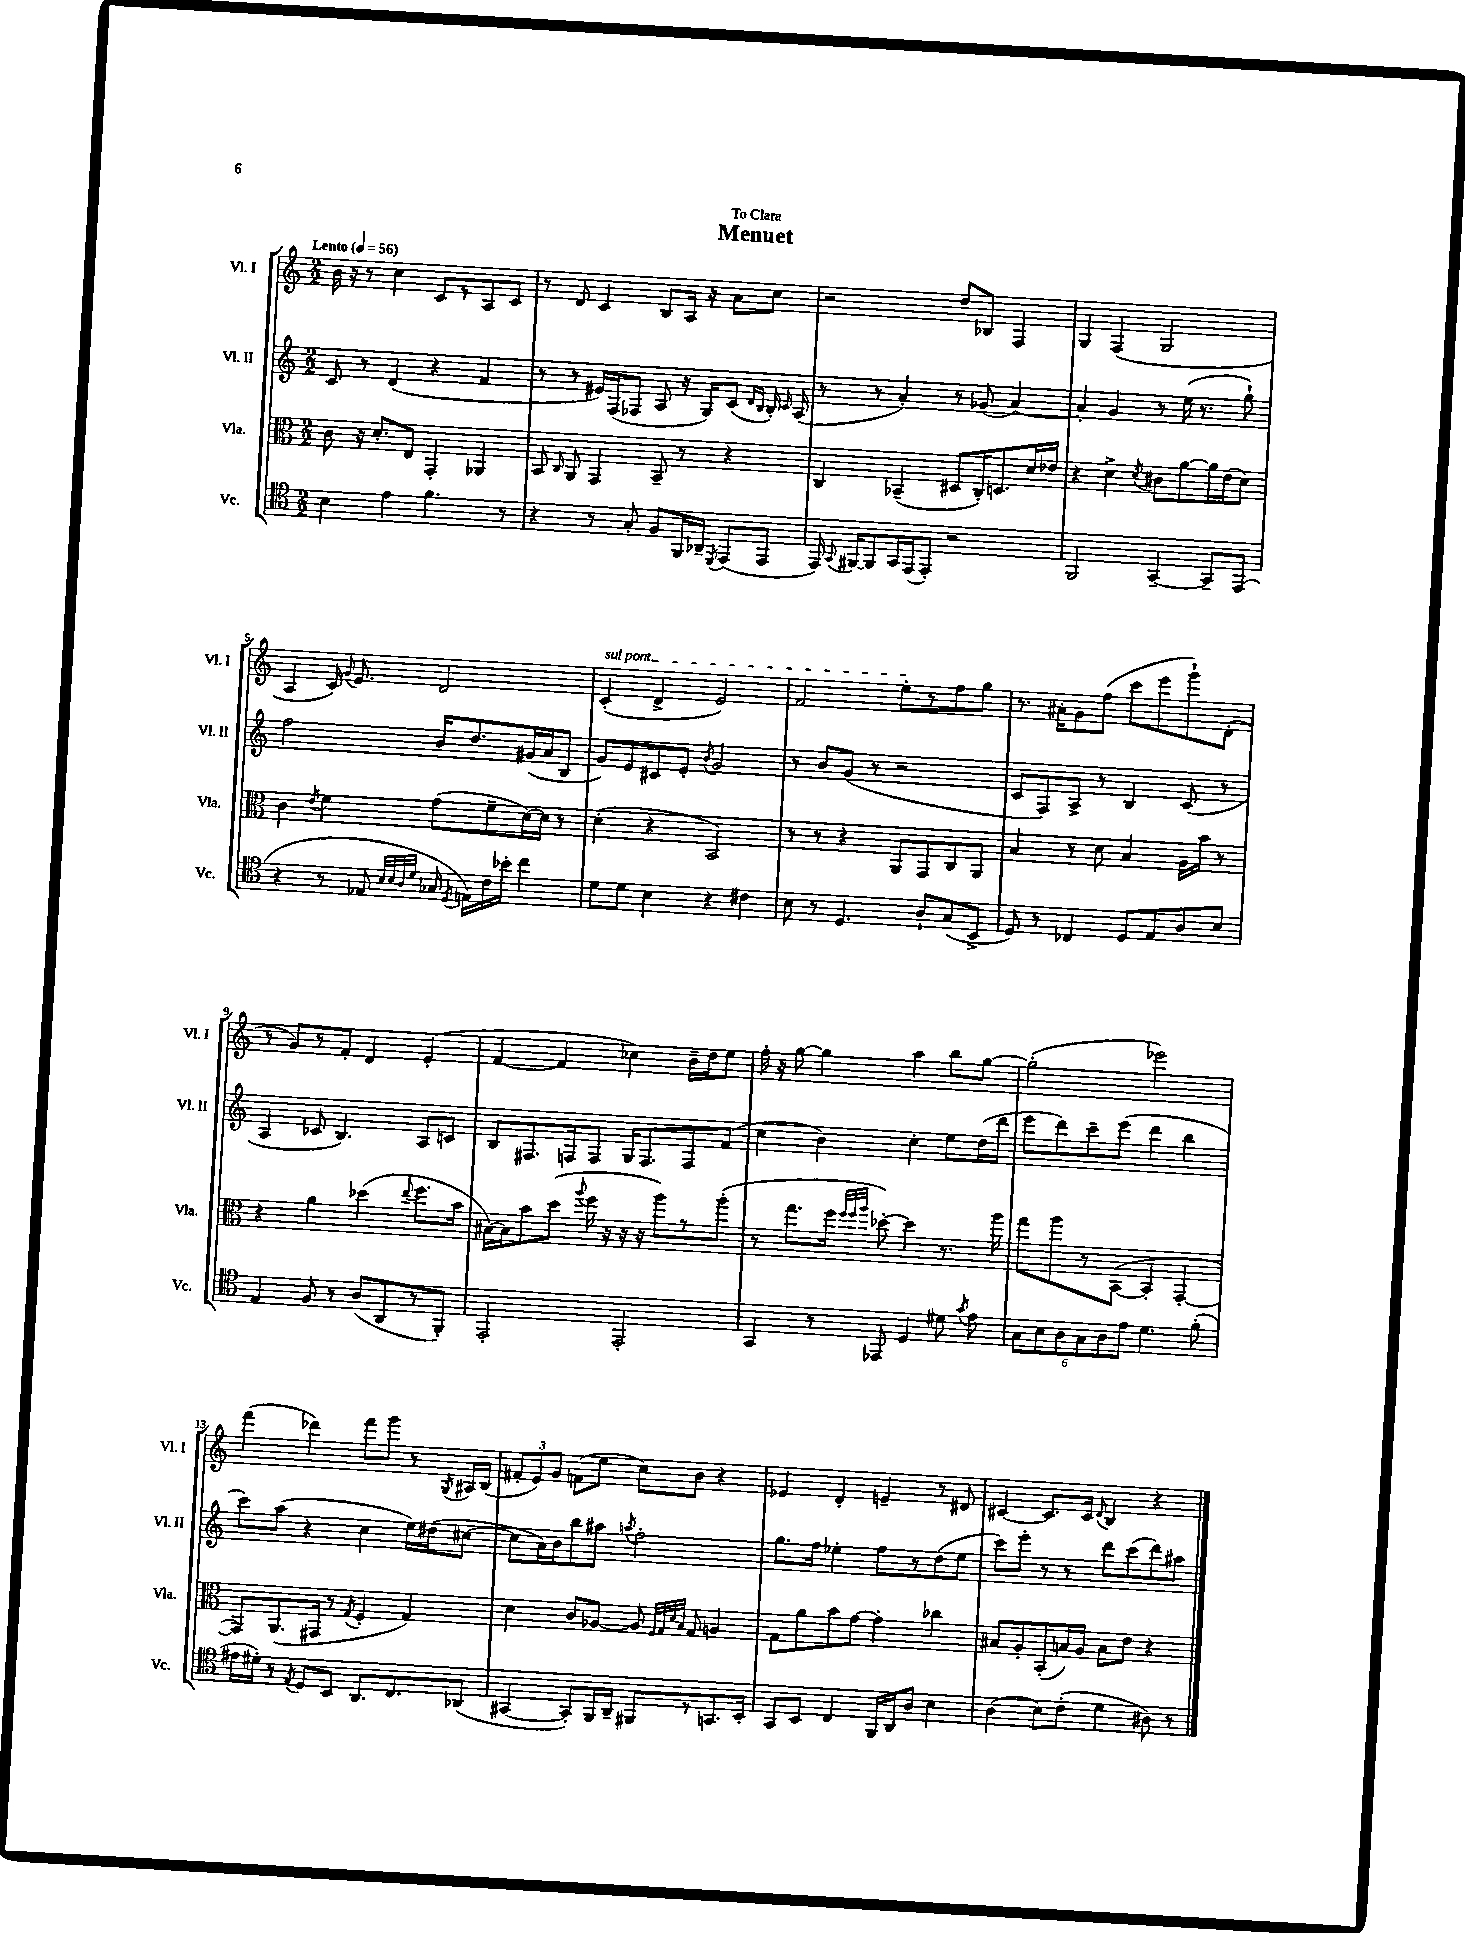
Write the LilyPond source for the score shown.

\header { title = "Menuet" dedication = "To Clara" }
<<
\new StaffGroup <<
\new Staff = "s0" \with { instrumentName = "Vl. I" shortInstrumentName = "Vl. I" } {
    \clef treble \key c \major \numericTimeSignature \time 2/2 \tempo "Lento" 4 = 56
    \autoBeamOff b'16 r16 r8 c''4 c'8[ r8 a8 c'8] |
    r8 d'8 c'4 b8[ a16] r16 a'8[ c''8] |
    r2 d''8[ bes8] f4 |
    g4 f4( g2 |
    a4 c'16) \appoggiatura { g'8 } e'8. d'2 |
    \once \override TextSpanner.bound-details.left.text = \markup { \italic "sul pont." } c'4-.\startTextSpan( d'4-> e'2) |
    f'2 e''8[-.\stopTextSpan r8 f''8 g''8] |
    r8. ais'16[-. g'8 f''8]( c'''8[ e'''8 g'''8-!) d'8]-.( |
    r8 g'8[) r8 f'8]-. d'4 e'4-.( |
    f'4~ f'4 ces''4) b'16[-- d''16 e''8] |
    f''16-. r16 g''8~ g''4 a''4 b''8[ g''8]~ |
    g''2-.( ees'''2) |
    f'''4( des'''4) f'''8[ g'''8] r8 \acciaccatura { g8 } ais16[ b16]( |
    \tuplet 3/2 { fis'8[-. e'8) g'8] } f'8[( e''8] c''8[) b'8] r4 |
    ees'4 d'4-. e'4-- r8 dis'8 |
    cis'4~ cis'8.[ cis'16] \appoggiatura { d'8 } b4 r4 \bar "|." |
}
\new Staff = "s1" \with { instrumentName = "Vl. II" shortInstrumentName = "Vl. II" } {
    \clef treble \key c \major \numericTimeSignature \time 2/2
    \autoBeamOff c'8 r8 d'4( r4 f'4 |
    r8 r8 eis'16[) f16( fes8] a8 r16 g16[) c'8]( \grace { d'16[ b16] } b16-.) \grace { c'16 } a16( |
    r8 r8 a'4-.) r8 ges'8( a'4~) |
    a'4-. g'4 r8 e''16( r8. g''8-!) |
    f''2 b'16[ d''8. gis'16( a'16 b8] |
    g'8[) e'8 cis'8 e'8]-. \acciaccatura { b'8 } g'2 |
    r8 b'8[ g'8]( r8 r2 |
    c'8[ f8) a8]-> r8 b4 c'8( r8 |
    a4 ces'8 b4.) a8[ c'8] |
    b8[ fis8. f16 f8] g16[ f8. f8 f'8]( |
    c''4 b'4) c''4-. e''8[ d''16( d'''16] |
    e'''8[ d'''8) c'''8-- e'''8]( d'''4 b''4 |
    c'''8[) a''8]( r4 c''4 e''16[) dis''16( cis''8]~ |
    cis''8[ a'16) b'16 b''8 ais''8] \acciaccatura { a''8 } f''2-. |
    g''8.[ f''16] ees''4-. f''8[ r8 d''8( ees''8] |
    c'''8[) e'''8]-. r8 r8 d'''8[ c'''8( d'''8) ais''8] \bar "|." |
}
\new Staff = "s2" \with { instrumentName = "Vla." shortInstrumentName = "Vla." } {
    \clef alto \key c \major \numericTimeSignature \time 2/2
    \autoBeamOff c'8 r16 d'8.[-. e8] g,4-. aes,4 |
    b,8 \grace { c16 } a,8 g,4 b,8-- r8 r4 |
    c4 bes,4--( dis8[ c16-.) d8. d'16 ees'16] |
    r4 d'4-> \acciaccatura { d'8 } cis'8[ a'8~ a'16 e'16( d'8]) |
    c'4 \acciaccatura { e'8 } f'4 g'8[( f'8-- d'16~) d'16] r8 |
    d'4-.( r4 b,2) |
    r8 r8 r4 a,8[ g,8 c8 a,8] |
    b4 r8 d'8 b4 a16[ b'16] r8 |
    r4 a'4 des''4( \appoggiatura { e''8 } f''8.[ b'16] |
    bis16[~) bis16 b'8 d''8]( \appoggiatura { a''8 } f''16 r16 r16 r16 a''8[) r8 a''8]-.( |
    r8 g''8.[ f''16] \grace { f''32[ f''32 a''32] } des''8~-.) des''4 r8. a''16 |
    g''8[ a''8 r8 b,8]~( b,4-. g,4~-. |
    g,8[) a,8.( gis,16] r8 \acciaccatura { g8 } f4-. g4) |
    d'4 c'8[ aes8]~ aes8 \grace { f32[ g32 d'32 b32] } g8 a4 |
    g8[ a'8 b'8 g'8]~ g'4-. ces''4 |
    bis8[ a8-. b,8-.( b16) a16] b8[ e'8] r4 \bar "|." |
}
\new Staff = "s3" \with { instrumentName = "Vc." shortInstrumentName = "Vc." } {
    \clef tenor \key c \major \numericTimeSignature \time 2/2
    \autoBeamOff b4 e'4 f'4. r8 |
    r4 r8 g8-. f8[ f,16 aes,16]-- \acciaccatura { d,8 } e,8[( e,8] |
    e,16) \appoggiatura { g,8 } fis,16[~ fis,8 g,16 e,16( e,8]-.) r2 |
    f,2 g,4~-- g,8[-- e,8]( |
    r4 r8 ees8 \grace { b32[ b32 a32 d'32] } ges16 \acciaccatura { d8 } e16[) c'16 bes'16]-. c''4 |
    d'8[ d'8] b4 r4 cis'4 |
    b8 r8 d4. a8[-! g8( b,8]-> |
    d8) r8 ces4 d8[ e8 a8 b8] |
    e4 f8 r8 a8[( a,8 r8 f,8]-.) |
    e,2-. e,2-. |
    g,4 r8 ees,8 d4 dis'8 \acciaccatura { g'8 } e'8 |
    \tuplet 6/4 { g8[ b8 a8 g8 a8 e'8] } d'4. f'8-.( |
    eis'16[ dis'16]-.) r8 \acciaccatura { e8 } d8[ b,8] a,8.[ c8. aes,8]( |
    gis,4~ gis,8[-.) f,16 a,16]-- fis,8[ r8 g,8. b,16]-. |
    g,8[ b,8] c4 f,16[ a,16 a8] b4 |
    a4( b8[) c'8]-.( d'4 ais8) r8 \bar "|." |
}
>>
>>
